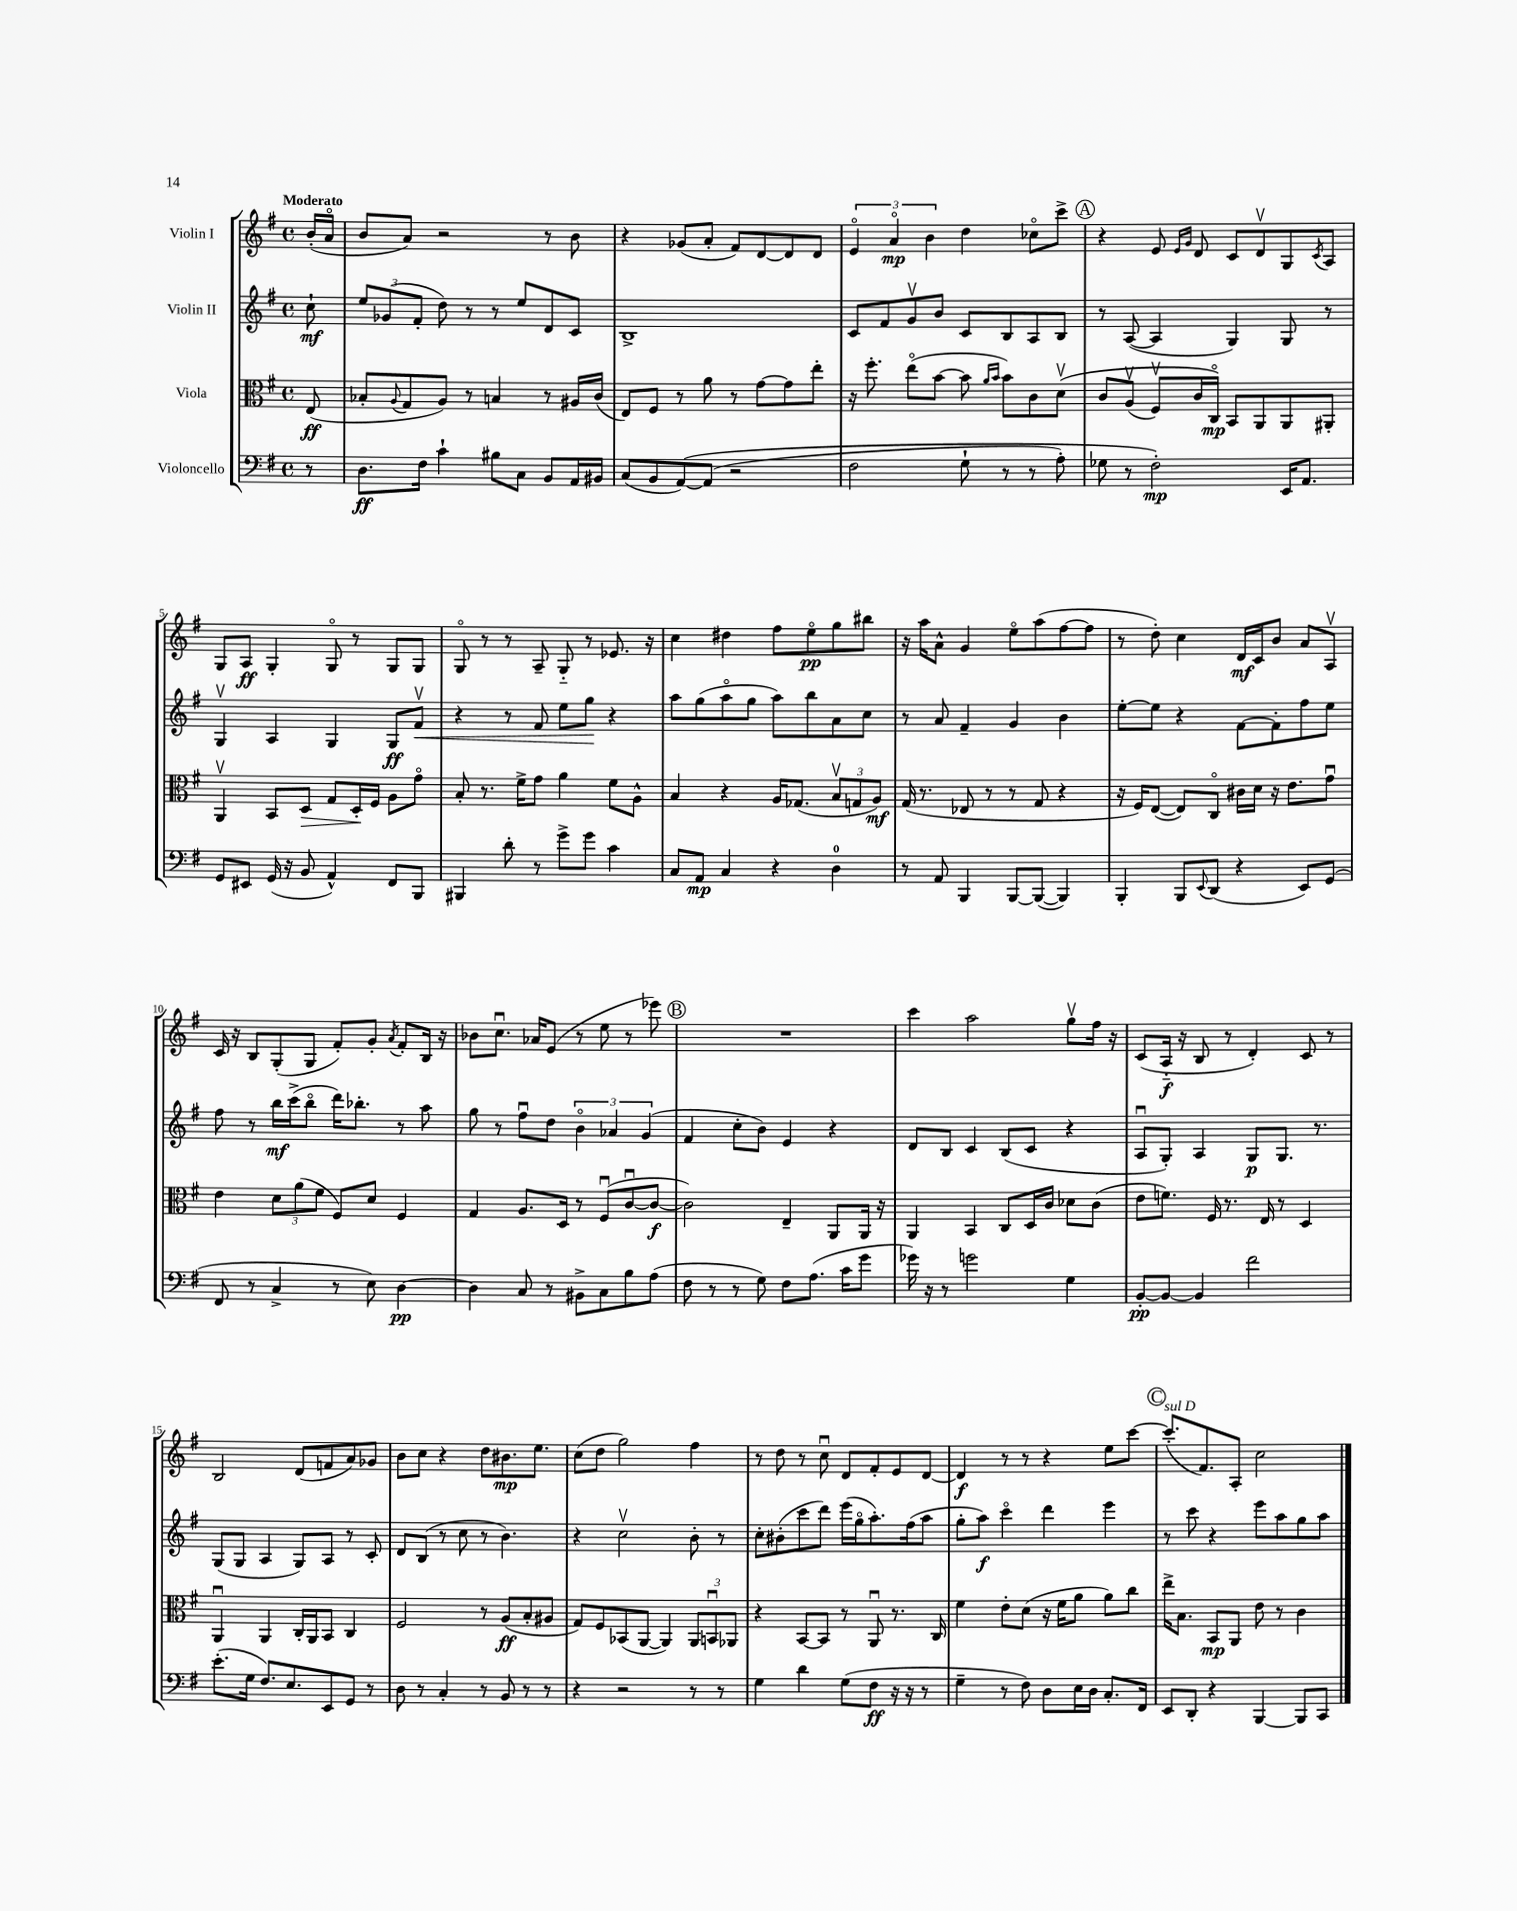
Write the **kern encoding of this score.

**kern	**kern	**kern	**kern
*staff4	*staff3	*staff2	*staff1
*clefF4	*clefC3	*clefG2	*clefG2
*k[f#]	*k[f#]	*k[f#]	*k[f#]
*M4/4	*M4/4	*M4/4	*M4/4
*met(c)	*met(c)	*met(c)	*met(c)
8r	(8E	8cc`	(16b'
.	.	.	16ao
=	=	=	=
8.D	8B-'	12ee	8b
.	.	(12g-	.
.	8qqA	.	.
.	8G	.	8a)
.	.	12f#'	.
16F#	.	.	.
4c`	8A)	8dd)	2r
.	8r	8r	.
8B#	4B	8r	.
8C	.	8ee	.
8BB	8r	8d	8r
16AA	16A#	8c	8b
16BB#	(16c	.	.
=	=	=	=
(8C	8E)	1B^	4r
8BB	8F#	.	.
&([8AA)	8r	.	(8g-
(8AA]	8a	.	8a'
2r	8r	.	8f#)
.	[8g	.	[8d
.	8g]	.	8d]
.	8ee'	.	8d
=	=	=	=
2F#	16r	8c	6eo
.	8.ff#'	.	.
.	.	8f#	.
.	.	.	6ao
.	(8eeo	8gv	.
.	.	.	6b
.	[8b	8b	.
8G`	8b]	8c	4dd
.	16qqa	.	.
.	16qqb	.	.
8r	8b)	8B	.
8r	8c	8A	8cc-o
8A')	&(8dv	8B	8ccc^
=	=	=	=
8G-	8c	8r	4r
8r	(8Av	([8A	.
2F#'&)	8F#v)	4A]	8e
.	.	.	16qqe
.	.	.	16qqg
.	16c	.	8d
.	16Co&)	.	.
.	8BB	4G)	8c
.	8AA	.	8dv
16EE	8AA	8G	8G
8.AA	.	.	.
.	.	.	8qc
.	8AA#'	8r	8A
=	=	=	=
8GG	4AAv	4Gv	8G
8EE#	.	.	8A
(16GG	8BB	4A	4G'
16r	.	.	.
8BB	8D	.	.
4AA^^)	8G	4G	8Go
.	16D'	.	8r
.	16F#	.	.
8FF#	8A	8G	8G
8BBB	8go	8f#v	8G
=	=	=	=
4BBB#	8B'	4r	8Go
.	8.r	.	8r
8d'	.	8r	8r
.	16f#^	.	.
8r	8g	8f#	8A~
8g^	4a	8ee	8G'~
8g	.	8gg	8r
4c	8f#	4r	8.e-
.	8A^^	.	.
.	.	.	16r
=	=	=	=
8C	4B	8aa	4cc
8AA	.	(8gg	.
4C	4r	8aao	4dd#
.	.	8gg	.
4r	16A	8aa)	8ff#
.	(8.G-	.	.
.	.	8bb	8eeo
4D	12Bv	8a	8gg
.	12G	.	.
.	.	8cc	8bb#
.	12A)	.	.
=	=	=	=
8r	(16G	8r	16r
.	8.r	.	16aa
8AA	.	8a	8a^^
4BBB	8E-	4f#~	4g
.	8r	.	.
[8BBB	8r	4g	8eeo
(8BBB_	8G	.	(8aa
4BBB])	4r	4b	[8ff#
.	.	.	8ff#]
=	=	=	=
4BBB'	16r	[8ee'	8r
.	16F#)	.	.
.	([8E	8ee]	8dd')
8BBB	8E])	4r	4cc
8qqEE	.	.	.
(8DD	8Co	.	.
4r	16c#	[8f#	16d
.	16d	.	16c
.	16r	8f#']	8b
.	8.e	.	.
8EE)	.	8ff#	8a
(8GG	8gu	8ee	8Av
=	=	=	=
8FF#	4e	8ff#	16c
.	.	.	16r
8r	.	8r	8B
4C^	12d	16bb	(8G'
.	.	(16ccc^	.
.	(12a	.	.
.	.	8bbo	8G
.	12f#	.	.
8r	8F#)	16ddd)	8f#')
.	.	8.bb-'	.
8E)	8d	.	8g'
.	.	.	8qa
[4D	4F#	8r	8f#'
.	.	8aa	16B
.	.	.	16r
=	=	=	=
4D]	4G	8gg	8b-
.	.	8r	8.ccu
8C	8.A	8ff#u	.
.	.	.	16a-
8r	.	8dd	(8e
.	16D	.	.
8BB#^	8r	6bo	8r
8C	(8F#u	.	8ee
.	.	6a-	.
8B	[8cu	.	8r
.	.	(6g	.
(8A	8c_	.	8eee-)
=	=	=	=
8F#	2c])	4f#	1r
8r	.	.	.
8r	.	8cc'	.
8G)	.	8b)	.
8F#	4E~	4e	.
(8.A	.	.	.
.	8AA	4r	.
16c	.	.	.
8g	16AA	.	.
.	16r	.	.
=	=	=	=
16g-)	4AA	8d	4ccc
16r	.	.	.
8r	.	8B	.
2g	4BB	4c	2aa
.	8C	(8B	.
.	16D	8c	.
.	16c	.	.
4G	8d-	4r	8ggv
.	(8c	.	16ff#
.	.	.	16r
=	=	=	=
[8BB'	8e	8Au	(8c
8BB_	8.f)	8G')	16A'~
.	.	.	16r
4BB]	.	4A	8B
.	16F#	.	.
.	8.r	.	8r
2f#	.	8G	4d')
.	16E	.	.
.	8r	8.G	.
.	4D	.	8c
.	.	8.r	.
.	.	.	8r
=	=	=	=
(8.e'	4AAu	(8G	2B
.	.	8G	.
16G	.	.	.
8.F#)	4AA	4A	.
8.E	.	.	.
.	16C'	8G)	(8d
.	16AA	.	.
8EE	8BB	8A	8f
8GG	4C	8r	8a)
8r	.	8c'	8g-
=	=	=	=
8D	2F#	8d	8b
8r	.	(8B	8cc
4C'	.	8r	4r
.	.	8cc	.
8r	8r	8r	8dd
8BB	(8A	4.b)	8.b#
8r	8B'	.	.
.	.	.	8.ee
8r	8A#	.	.
=	=	=	=
4r	8G)	4r	(8cc
.	8F#	.	8dd
2r	(8BB-	2ccv	2gg)
.	[8AA	.	.
.	4AA])	.	.
8r	12AA	8b'	4ff#
.	12BBu	.	.
8r	.	8r	.
.	12AA-	.	.
=	=	=	=
4G	4r	8cc'	8r
.	.	(8b#'	8dd
4d	[8BB	8ccc	8r
.	8BB]	8ddd)	8ccu
(8G	8r	(16eee	8d
.	.	16ggo	.
8F#	8AAu	8.aa')	8f#'
16r	8.r	.	8e
16r	.	(16ff#	.
8r	.	8aa	[8d
.	16C	.	.
=	=	=	=
4G~	4f#	8gg'	4d]
.	.	8aa)	.
8r	8e'	4ccco	8r
8F#)	(8d	.	8r
8D	16r	4ddd	4r
.	16f#	.	.
16E	8a	.	.
16D	.	.	.
8.C'	8a)	4eee	8ee
.	8cc	.	[8ccc
16FF#	.	.	.
=	=	=	=
8EE	16ee^	8r	(8.ccc']
.	8.B	.	.
8DD'	.	8ccc	.
.	.	.	8.f#)
4r	8BB	4r	.
.	8AA	.	8A'
[4BBB	8e	8eee	2cc
.	8r	8aa	.
8BBB]	4c	8gg	.
8CC	.	8aa	.
==	==	==	==
*-	*-	*-	*-
